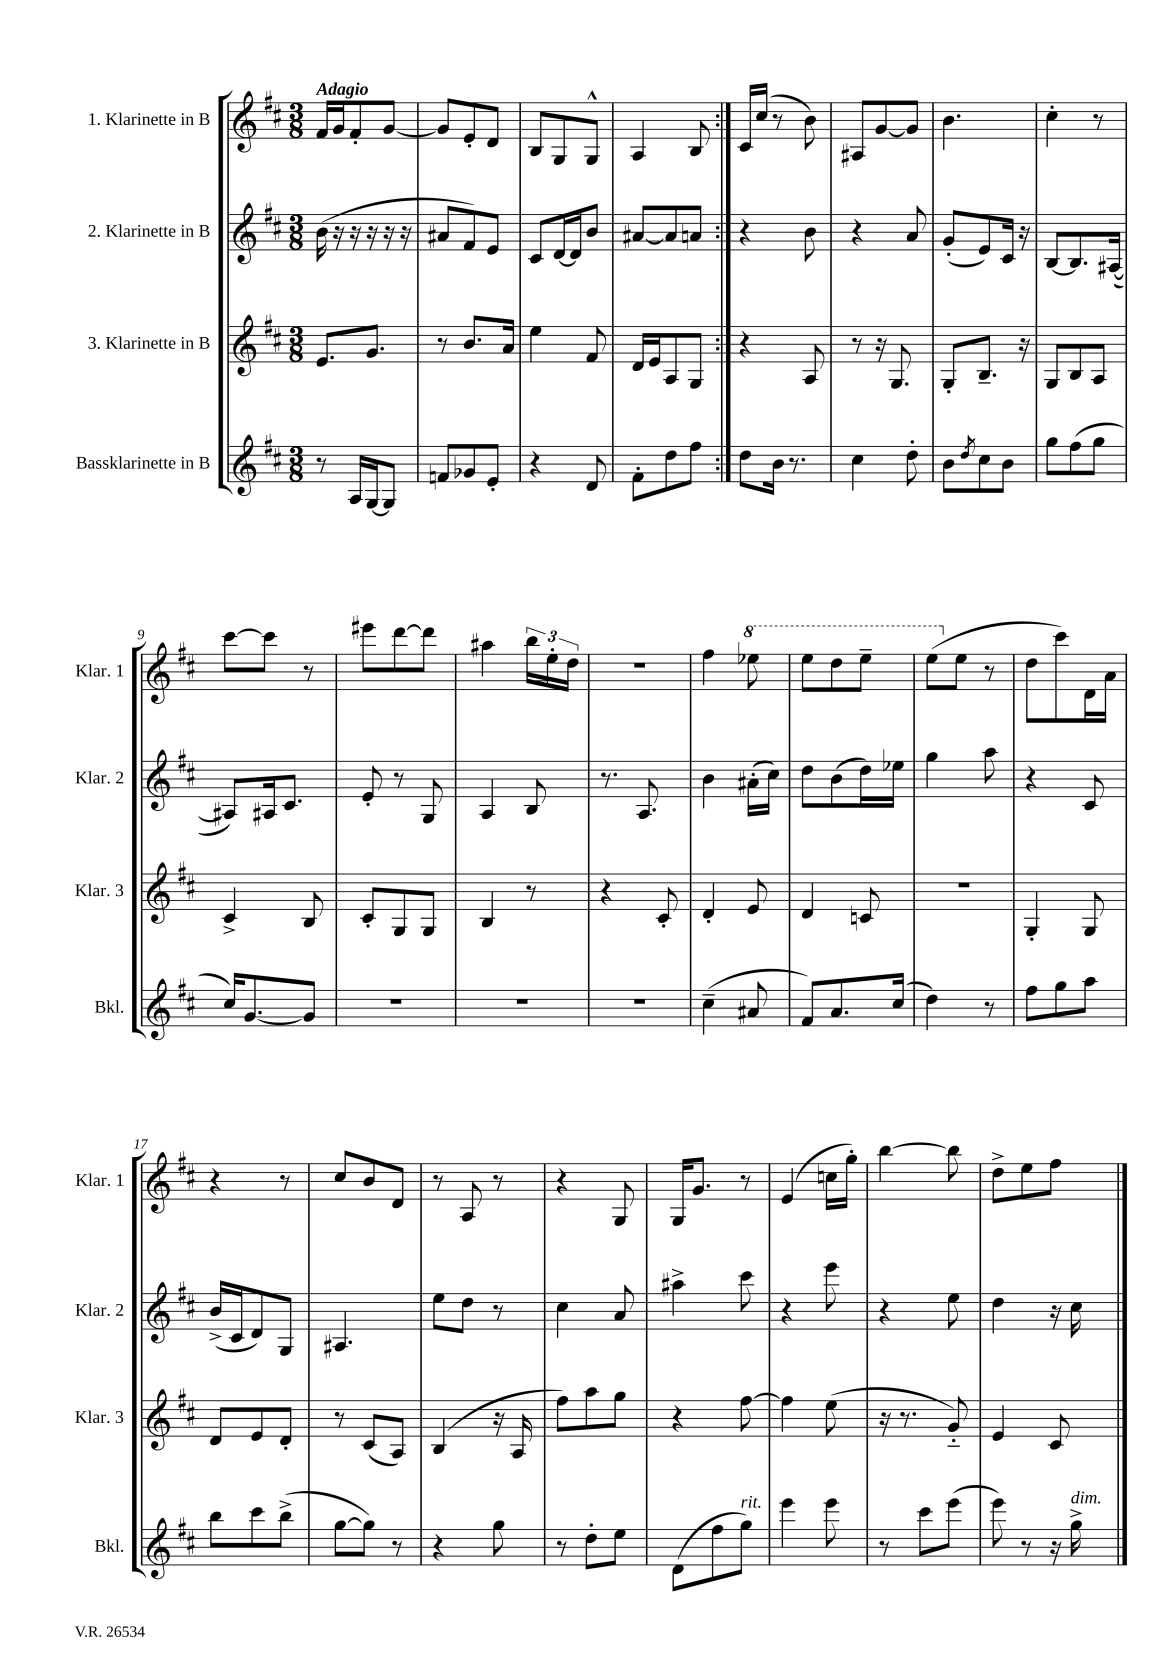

**kern	**kern	**kern	**kern
*staff4	*staff3	*staff2	*staff1
*clefG2	*clefG2	*clefG2	*clefG2
*k[f#c#]	*k[f#c#]	*k[f#c#]	*k[f#c#]
*M3/8	*M3/8	*M3/8	*M3/8
8r	8.e	(16b	16f#
.	.	16r	16g
16A	.	16r	8f#'
[16G	8.g	16r	.
8G]	.	16r	[8g
.	.	16r	.
=	=	=	=
8f	8r	8a#	8g]
8g-	8.b	8f#)	8e'
8e'	.	8e	8d
.	16a	.	.
=	=	=	=
4r	4ee	8c#	8B
.	.	[16d	8G
.	.	16d]	.
8d	8f#	8b	8G^^
=	=	=	=
8f#'	16d	[8a#	4A
.	16e	.	.
8dd	8A	8a#]	.
8ff#	8G	8a	8B
=:|!	=:|!	=:|!	=:|!
8dd	4r	4r	16c#
.	.	.	(16cc#
16b	.	.	8r
8.r	.	.	.
.	8A	8b	8b)
=	=	=	=
4cc#	8r	4r	8A#
.	16r	.	[8g
.	8.G	.	.
8dd'	.	8a	8g]
=	=	=	=
8b	8G'	(8g'	4.b
8qdd	.	.	.
8cc#	8.B~	8e)	.
8b	.	16c#	.
.	16r	16r	.
=	=	=	=
8gg	8G	[8B	4cc#'
(8ff#	8B	8.B]	.
8gg	8A	.	8r
.	.	([16A#	.
=	=	=	=
16cc#)	4c#^	8A#])	[8ccc#
[8.g	.	.	.
.	.	16A#	8ccc#]
.	.	8.c#	.
8g]	8B	.	8r
=	=	=	=
4.r	8c#'	8e'	8eee#
.	8G	8r	[8ddd
.	8G	8G	8ddd]
=	=	=	=
4.r	4B	4A	4aa#
.	8r	8B	24bb
.	.	.	24ee'
.	.	.	24dd
=	=	=	=
4.r	4r	8.r	4.r
.	.	8.A	.
.	8c#'	.	.
=	=	=	=
(4cc#~	4d'	4b	4ff#
8a#	8e	(16a#'	8eee-
.	.	16cc#)	.
=	=	=	=
8f#)	4d	8dd	8eee
8.a	.	(8b	8ddd
.	8c	16dd)	8eee~
(16cc#	.	16ee-	.
=	=	=	=
4dd)	4.r	4gg	(8eee
.	.	.	8ee
8r	.	8aa	8r
=	=	=	=
8ff#	4G'	4r	8dd
8gg	.	.	8ccc#)
8aa	8G	8c#	16d
.	.	.	16a
=	=	=	=
8bb	8d	(16b^	4r
.	.	16c#	.
8ccc#	8e	8d)	.
(8bb^	8d'	8G	8r
=	=	=	=
[8gg	8r	4.A#	8cc#
8gg])	(8c#	.	8b
8r	8A)	.	8d
=	=	=	=
4r	(4B	8ee	8r
.	.	8dd	8A
8gg	16r	8r	8r
.	16A	.	.
=	=	=	=
8r	8ff#)	4cc#	4r
8dd'	8aa	.	.
8ee	8gg	8a	8G
=	=	=	=
(8d	4r	4aa#^	16G
.	.	.	8.g
8ff#	.	.	.
8gg)	[8ff#	8ccc#	8r
=	=	=	=
4eee	4ff#]	4r	(4e
8eee	(8ee	8eee	16cc
.	.	.	16gg')
=	=	=	=
8r	16r	4r	[4bb
.	8.r	.	.
8ccc#	.	.	.
(8eee	8g'~)	8ee	8bb]
=	=	=	=
8eee)	4e	4dd	8dd^
8r	.	.	8ee
16r	8c#	16r	8ff#
16gg^	.	16cc#	.
==	==	==	==
*-	*-	*-	*-
